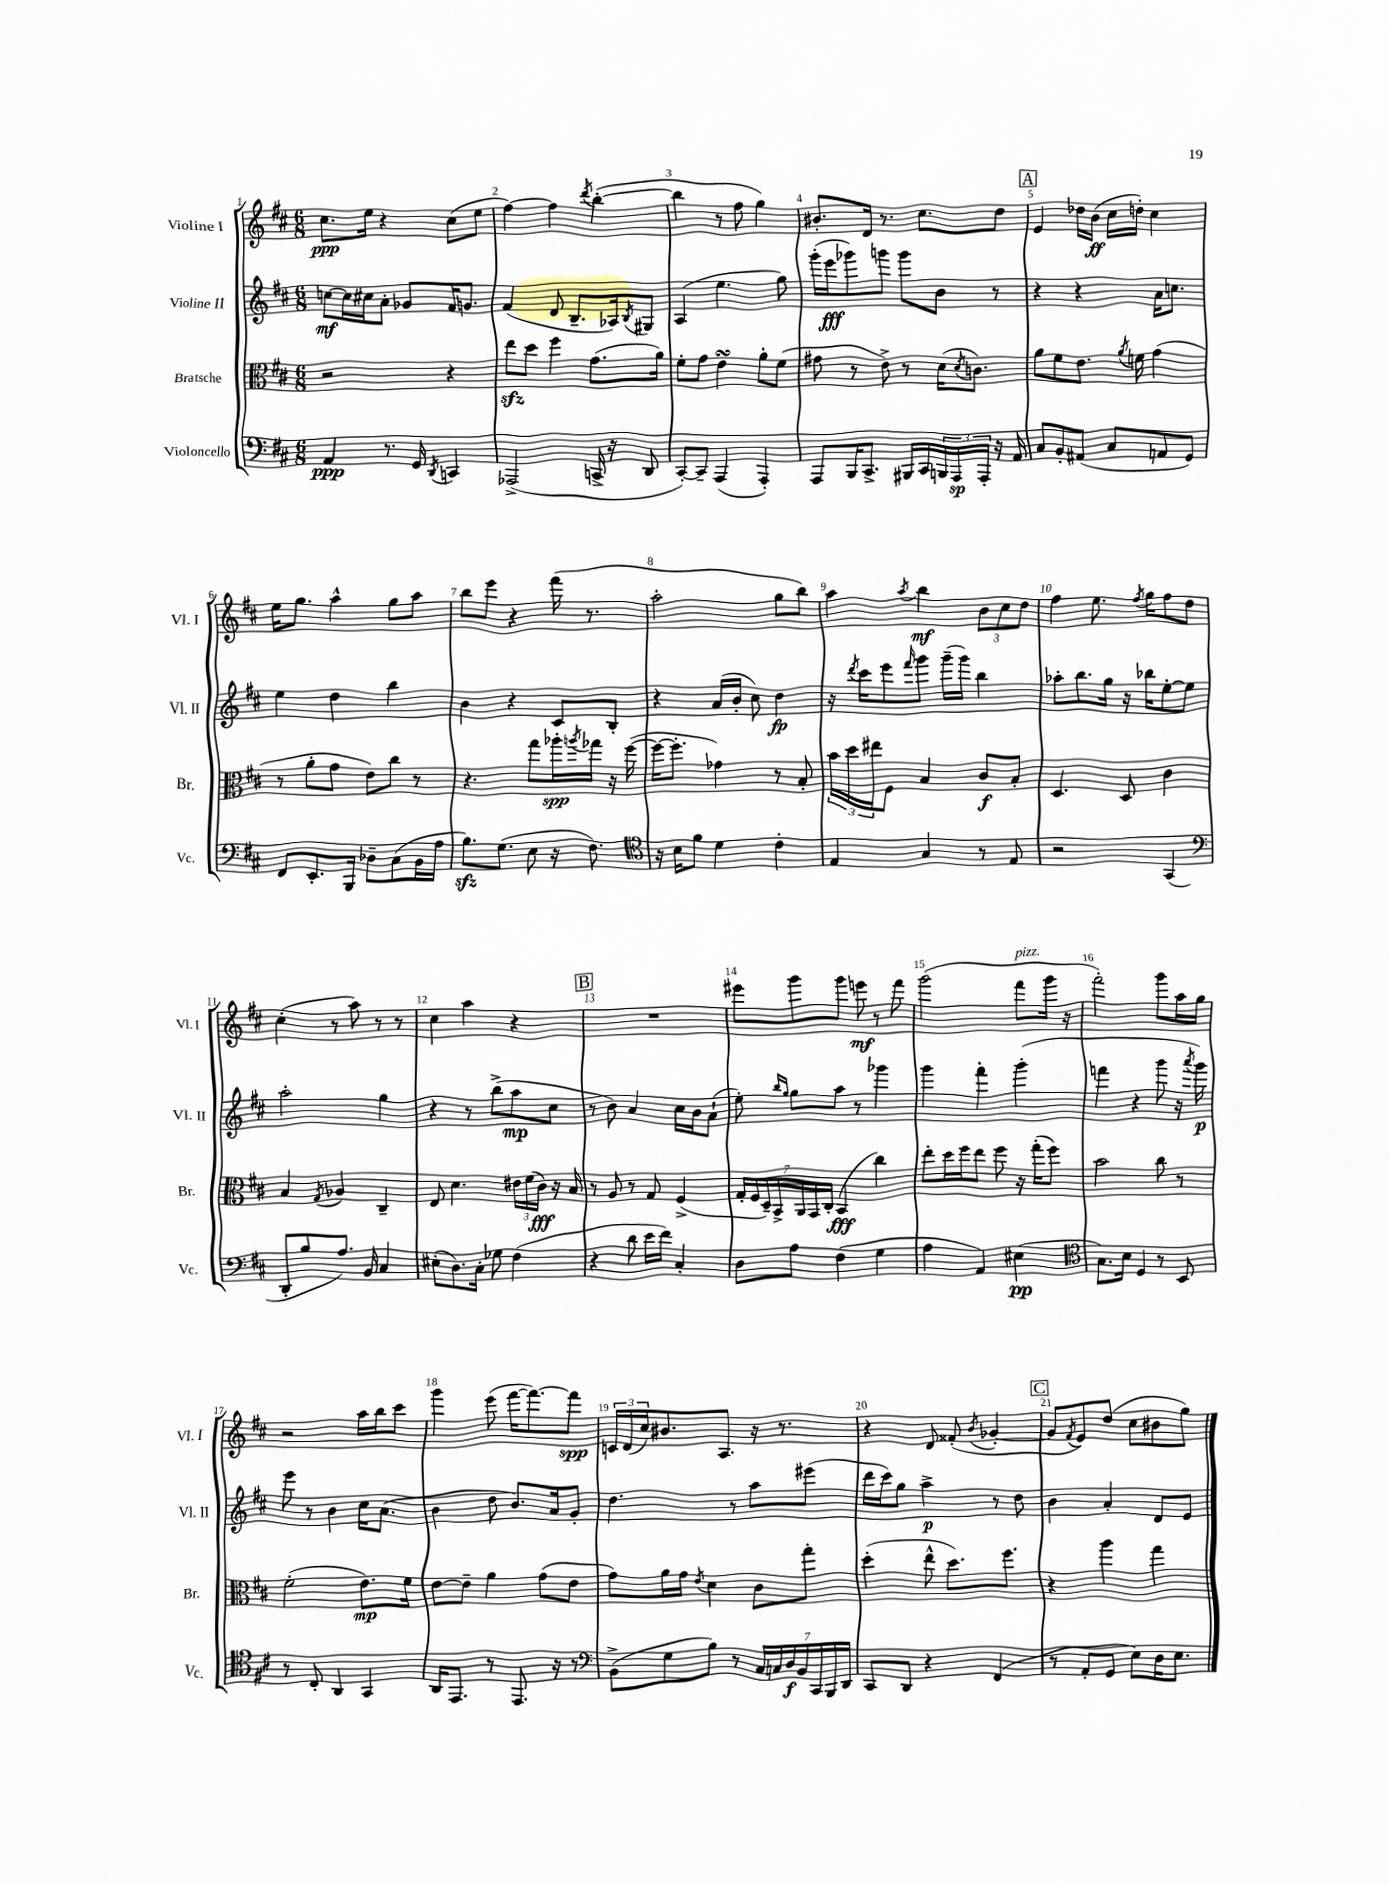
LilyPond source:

<<
\new StaffGroup <<
\new Staff = "s0" \with { instrumentName = "Violine I" shortInstrumentName = "Vl. I" } {
    \clef treble \key d \major \numericTimeSignature \time 6/8
    cis''8.\ppp e''16 r4 cis''8( e''8 |
    fis''4~) fis''4 \acciaccatura { d'''8 } b''4~-.( |
    b''4 r8 fis''8 g''4) |
    bis'8.-. d'16 r8. cis''8. d''8 |
    \mark \markup { \box "A" } e'4 des''16 b'16\ff( cis''16 d''16-.) cis''4 |
    e''16 g''8. a''4-^ g''8 a''8 |
    b''8 e'''8 r4 fis'''16( r8. |
    a''2-. g''8 b''8) |
    a''4 \acciaccatura { a''8 } b''4\mf \tuplet 3/2 { b'8 cis''8 d''8 } |
    fis''4 e''8. \acciaccatura { fis''8 } g''16 fis''8 d''8 |
    cis''4-.( r8 a''8) r8 r8 |
    cis''4 a''4 r4 |
    \mark \markup { \box "B" } R2. |
    eis'''8 g'''8 g'''8 e'''8\mf r8 fis'''8 |
    g'''2( fis'''8^\markup { \italic "pizz." } g'''16 r16 |
    fis'''2-.) g'''8 a''16 g''16 |
    r2 a''16 b''16 cis'''8 |
    g'''4 e'''8( fis'''16~ fis'''8.~) fis'''8\spp |
    \tuplet 3/2 { c'16 d'16( cis''16) } bis'8. a8. r16 r8. |
    r4 d'8 fisis'8-.( \acciaccatura { b'8 } ges'4~-. |
    \mark \markup { \box "C" } ges'8 \acciaccatura { fis'8 } e'8) d''8( cis''8 bis'8 g''8) \bar "|." |
}
\new Staff = "s1" \with { instrumentName = "Violine II" shortInstrumentName = "Vl. II" } {
    \clef treble \key d \major \numericTimeSignature \time 6/8
    c''8~\mf c''16 cis''16 a'8-. ges'8 fis'16 g'8. |
    fis'4( d'8 b8.-- aes16) \acciaccatura { b8 } gis8 |
    a4( e''4. g''8) |
    g'''16-.( e'''16\fff ges'''8) g'''8 g'''8 b'8 r8 |
    \mark \markup { \box "A" } r4 r4 a'16 c''8. |
    e''4 d''4 b''4 |
    b'4 r4 cis'8 b8-. |
    r4 a'16( b'16-. cis''8) d''4\fp |
    r16 \acciaccatura { d'''8 } cis'''16 e'''8 \grace { fis'''16 } g'''8 g'''16--( g'''16) b''4 |
    aes''8-. b''8. g''16 r16 bes''16 e''8~-. e''8 |
    a''2-. g''4 |
    r4 r8 b''8->( a''8\mp cis''8 |
    \mark \markup { \box "B" } r8 b'8) a'4 cis''16 b'16 a'8-!( |
    e''8-.) \grace { b''16 g''16 } g''8 a''8 r8 ges'''4 |
    g'''4 fis'''4-. g'''4-.( |
    f'''4 r4 g'''8 r16 \acciaccatura { a'''8 } g'''16\p) |
    e'''8 r8 b'4 cis''16 a'8.( |
    b'4 d''8 b'8.) a'16 g'8-. |
    d''4. r8 a''8 eis'''8( |
    d'''16 cis'''16) g''8 a''4->\p r8 d''8 |
    \mark \markup { \box "C" } b'4 a'4-. d'8 e'8 \bar "|." |
}
\new Staff = "s2" \with { instrumentName = "Bratsche" shortInstrumentName = "Br." } {
    \clef alto \key d \major \numericTimeSignature \time 6/8
    r2 r4 |
    e''8\sfz d''8 fis''4 g'8.( a'16) |
    fis'8-. g'8 e'4\turn a'8-. fis'8( |
    gis'8 r8 e'8->) r8 d'16( \acciaccatura { d'8 } c'8.) |
    \mark \markup { \box "A" } a'8 fis'8 e'8. \acciaccatura { a'8 } f'16 g'4( |
    r8 a'8-. g'8 e'8) cis''8 r8 |
    r4. g''8 aes''16-.\spp \acciaccatura { a''8 } ges''16 r16 fis''16~( |
    fis''16~ fis''8.-. ges'4) r8 b8-. |
    \tuplet 3/2 { b'16 d''16 eis''16 } fis8 b4 cis'8\f b8-. |
    d4. d8 cis'4 |
    b4 \acciaccatura { g8 } aes4 cis4-- |
    e8 d'4. \tuplet 3/2 { eis'16 fis'16( cis'16\fff) } r16 b16 |
    \mark \markup { \box "B" } r8 a8 r8 g8 fis4->( |
    \tuplet 7/4 { g16-. fis16 d16--) b,16-> a,16 g,16 cis16-. } b,4\fff( cis''4) |
    e''8-. d''16 fis''16 e''8 fis''8 r16 g''16-.( fis''8) |
    b'2 cis''8 r8 |
    fis'2-.( e'8.\mp) fis'16 |
    e'8~ e'8-- a'4 g'8( e'8 |
    g'8) a'16 g'16 \acciaccatura { e'8 } d'4 cis'8 g''8-. |
    d''4-.( e''8-^ d''8.) fis''8. |
    \mark \markup { \box "C" } r4 a''4 g''4 \bar "|." |
}
\new Staff = "s3" \with { instrumentName = "Violoncello" shortInstrumentName = "Vc." } {
    \clef bass \key d \major \numericTimeSignature \time 6/8
    a,4\ppp r8. g,16 \acciaccatura { d,8 } c,4 |
    aes,,2->( c,16-> r16 d,8 |
    cis,8~-.) cis,8-- a,,4( a,,4-.) |
    a,,8 b,,16 cis,8.-> bis,,16 cis,16 \tuplet 3/2 { b,,16 a,,16\sp a,,16-. } r16 a,16 |
    \mark \markup { \box "A" } cis8 b,8-. ais,8( cis8 a,8 g,8) |
    fis,8 e,8.-. b,,16 des8-- cis8( b,16 a16 |
    b8.\sfz) g8.( e8 r16 fis8.) |
    \clef tenor r16 b16 fis'8 d'4 cis'4-. |
    e4 g4 r8 e8 |
    r2 g,4( |
    \clef bass d,8-. b8 a8.) b,16 cis4 |
    eis8-.( d8.) cis16-. ges8 fis4( |
    \mark \markup { \box "B" } r4 d'8 e'16 fis'16) cis4-. |
    d8 a8 fis4( g4 |
    a4 a,4) eis4\pp( |
    \clef tenor g8.) b16 d4 r8 b,8 |
    r8 cis8-. a,4 g,4 |
    a,16 e,8. r8 e,8. r16 r8 |
    \clef bass b,8->( g8 b8) r8 \tuplet 7/4 { cis16 c16 d16\f b,16 cis,16 b,,16 d,16 } |
    cis,8 d,8 r4 fis,4( |
    \mark \markup { \box "C" } r8 a,8-. g,8 e8) d16 e8. \bar "|." |
}
>>
>>
\layout { \context { \Score \override BarNumber.break-visibility = ##(#f #t #t) barNumberVisibility = #all-bar-numbers-visible } }
